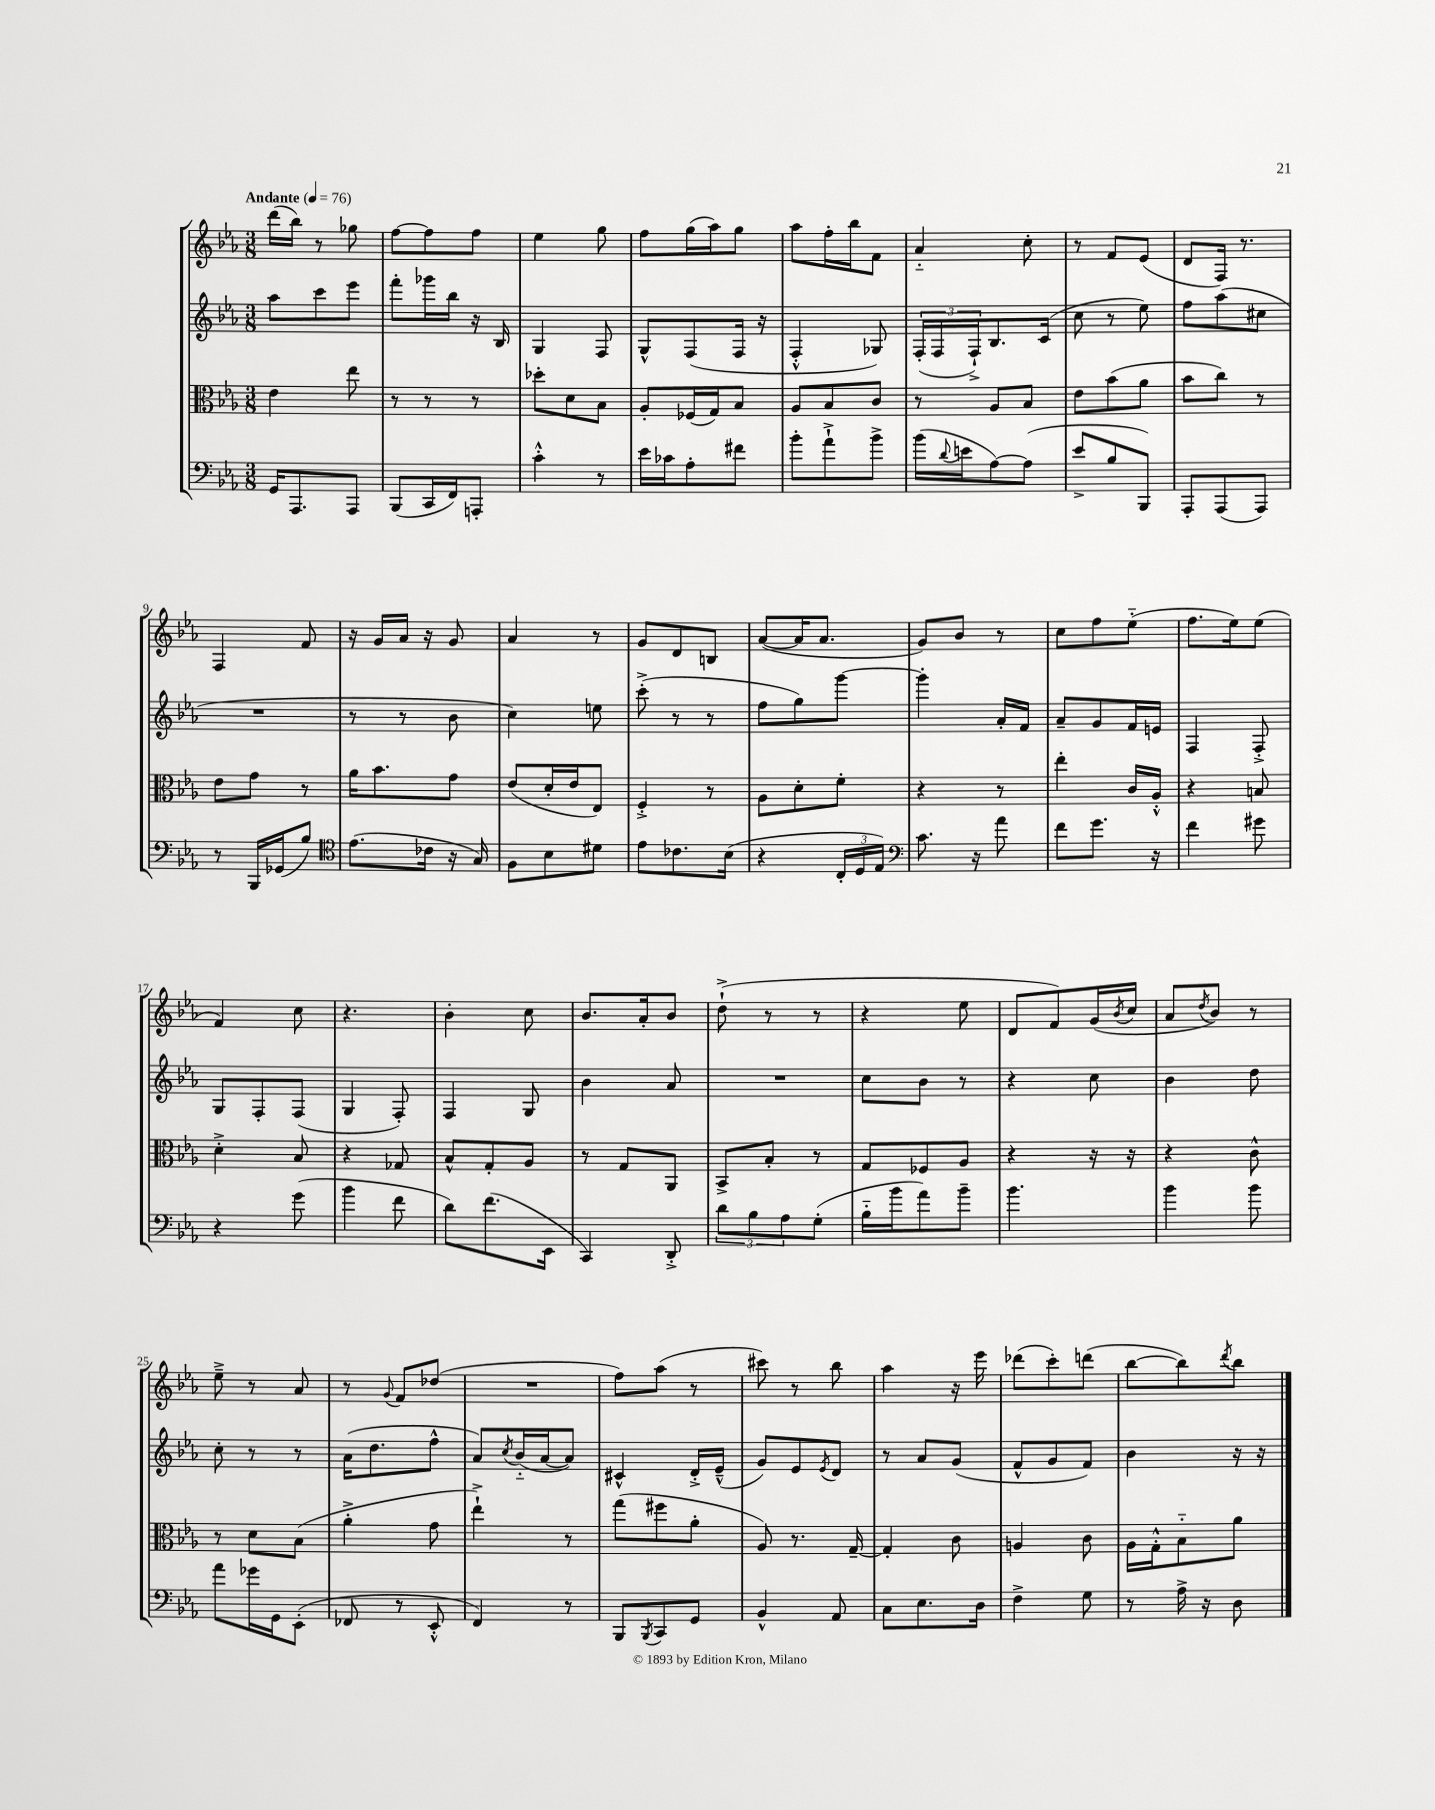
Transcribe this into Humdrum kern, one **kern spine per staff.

**kern	**kern	**kern	**kern
*staff4	*staff3	*staff2	*staff1
*clefF4	*clefC3	*clefG2	*clefG2
*k[b-e-a-]	*k[b-e-a-]	*k[b-e-a-]	*k[b-e-a-]
*M3/8	*M3/8	*M3/8	*M3/8
*MM76	*MM76	*MM76	*MM76
16GG	4e-	8aa-	(16ddd
8.AAA-	.	.	16bb-)
.	.	8ccc	8r
8AAA-	8ee-	8eee-	8gg-
=	=	=	=
(8BBB-	8r	8fff'	[8ff
16CC	8r	16ggg-	8ff]
16FF)	.	16bb-	.
8AAA'	8r	16r	8ff
.	.	16B-	.
=	=	=	=
4c'^^	8dd-'	4G	4ee-
.	8d	.	.
8r	8B-	8F	8gg
=	=	=	=
16e-	8A-'	8G^^	8ff
16c-	.	.	.
8A-'	(16F-	(8F	(16gg
.	16G)	.	16aa-)
8f#	8B-	16F	8gg
.	.	16r	.
=	=	=	=
8b-'	8A-	4F'^^	8aa-
8a-`^	8B-	.	16ff'
.	.	.	16bb-
8b-^	8c	8G-)	8f
=	=	=	=
(16b-	8r	(24F'	4a-'~
.	.	24F	.
8qqd	.	.	.
16e	.	.	.
.	.	24F`^)	.
[8A-)	8A-	8.B-	.
(8A-]	8B-	.	8cc'
.	.	(16c	.
=	=	=	=
8e-^	8e-	8cc	8r
8B-	(8b-	8r	8f
8BBB-)	8a-	8ee-)	(8e-
=	=	=	=
8AAA-'	8b-	8ff	8d
(8AAA-	8cc)	(8aa-	16F)
.	.	.	8.r
8AAA-)	8r	8cc#	.
=	=	=	=
8r	8e-	4.r	4F
16BBB-	8g	.	.
(16GG-	.	.	.
8B-)	8r	.	8f
=	=	=	=
*clefC4	*	*	*
(8.e-	16a-	8r	16r
.	8.b-	.	16g
.	.	8r	16a-
16c-	.	.	16r
16r	8g	8b-	8g
16G)	.	.	.
=	=	=	=
8F	(8e-	4cc)	4a-
8B-	16d'	.	.
.	16e-	.	.
8d#	8E-)	8ee	8r
=	=	=	=
8e-	4F'^	(8ccc'^	8g
8.c-	.	8r	8d
.	8r	8r	8B
(16B-	.	.	.
=	=	=	=
4r	8A-	8ff	([8a-
.	8d'	8gg)	16a-]
.	.	.	8.a-
24C'	8f'	[8ggg	.
24D	.	.	.
24E-)	.	.	.
=	=	=	=
*clefF4	*	*	*
8.c	4r	4ggg']	8g)
.	.	.	8b-
16r	.	.	.
8a-	8r	16a-'	8r
.	.	16f	.
=	=	=	=
8f	4ee-'	8a-~	8cc
8.g	.	8g	8ff
.	16c	16f	(8ee-'~
16r	16A-'^^	16e	.
=	=	=	=
4f	4r	4F	8.ff
.	.	.	16ee-)
8g#	8B	8F'^	(8ee-
=	=	=	=
4r	4d'^	8G	4f)
.	.	8F'	.
(8g	8B-	(8F	8cc
=	=	=	=
4b-	4r	4G	4.r
8f	8G-	8F')	.
=	=	=	=
8d)	8B-^^	4F	4b-'
(8.f	8G'	.	.
.	8A-	8G	8cc
16EE-	.	.	.
=	=	=	=
4CC)	8r	4b-	8.b-
.	8G	.	.
.	.	.	16a-'
8DD'^	8AA-	8a-	8b-
=	=	=	=
12d	8BB-^	4.r	(8dd`^
12B-	.	.	.
.	8B-'	.	8r
12A-	.	.	.
(8G'	8r	.	8r
=	=	=	=
16B-'~	8G	8cc	4r
16b-	.	.	.
8a-)	8F-	8b-	.
8b-~	8A-	8r	8ee-
=	=	=	=
4.b-	4r	4r	8d
.	.	.	8f)
.	16r	8cc	(16g
.	.	.	8qb-
.	16r	.	16cc
=	=	=	=
4b-	4r	4b-	8a-
.	.	.	8qdd
.	.	.	8b-)
8b-	8c^^	8dd	8r
=	=	=	=
8a-	8r	8cc'	8ee-~^
16g-	8d	8r	8r
16GG	.	.	.
(8EE-'	(8B-	8r	8a-
=	=	=	=
8FF-	4a-'^	(16a-	8r
.	.	8.dd	.
.	.	.	8qqg
8r	.	.	8f
8EE-'^^	8g	8ff^^	(8dd-
=	=	=	=
4FF)	4ee-`^)	8a-)	4.r
.	.	8qcc	.
.	.	(16b-'~	.
.	.	[16a-	.
8r	8r	8a-])	.
=	=	=	=
8BBB-	(8gg	4c#^^	8ff)
8qBBB-	.	.	.
8CC	8ff#	.	(8aa-
8GG	8a-'	16d'^	8r
.	.	(16e-~^^	.
=	=	=	=
4BB-^^	8A-)	8g)	8ccc#)
.	8.r	8e-	8r
.	.	8qe-	.
8AA-	.	8d	8bb-
.	[16G~	.	.
=	=	=	=
8C	4G']	8r	4aa-
8.E-	.	8a-	.
.	8c	(8g	16r
16D	.	.	16eee-
=	=	=	=
4F^	4A	8f^^	(8ddd-
.	.	8g	8ccc')
8G	8c	8f)	(8ddd
=	=	=	=
8r	16A-	4b-	[8bb-
.	16G'^^	.	.
16A-^	8B-'~	.	8bb-])
16r	.	.	.
.	.	.	8qddd
8D	8a-	16r	8bb-
.	.	16r	.
==	==	==	==
*-	*-	*-	*-
